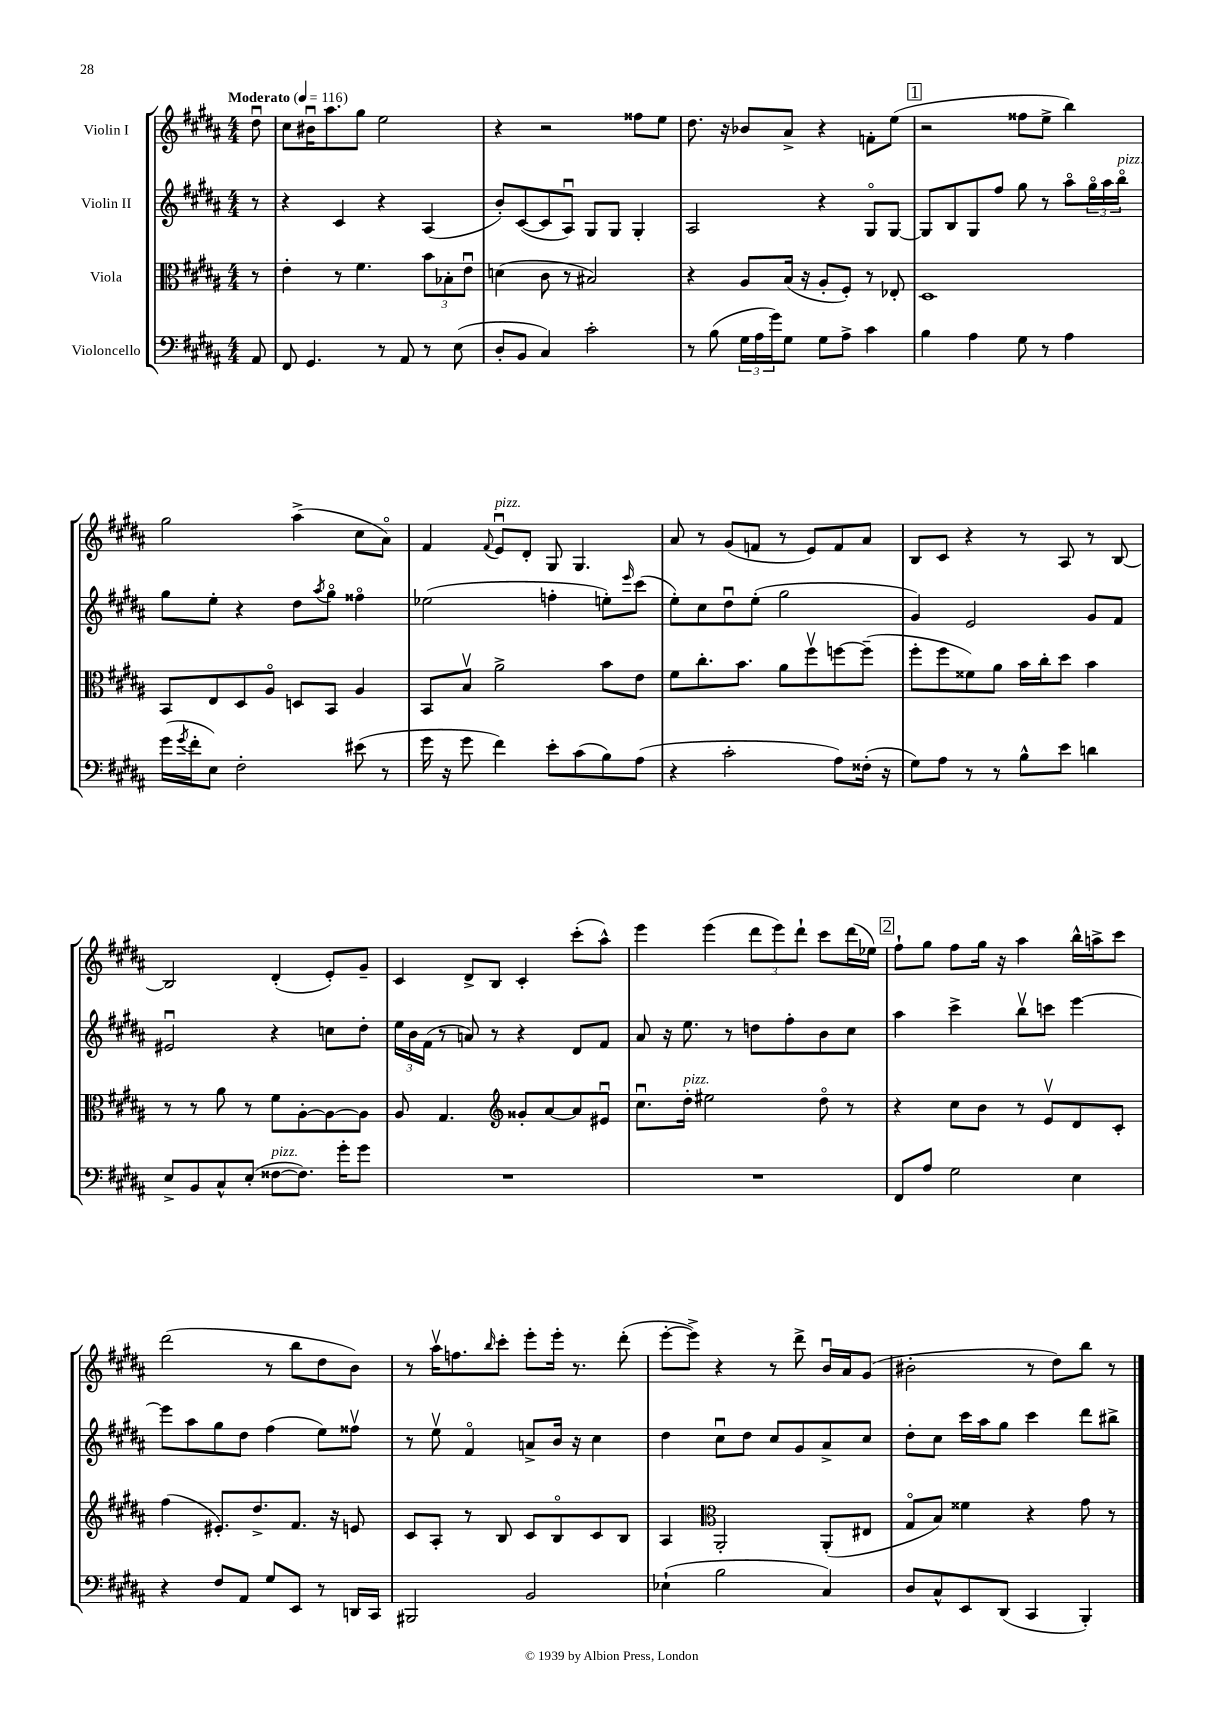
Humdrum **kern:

**kern	**kern	**kern	**kern
*part4	*part3	*part2	*part1
*staff4	*staff3	*staff2	*staff1
*I"Violoncello	*I"Viola	*I"Violin II	*I"Violin I
*clefF4	*clefC3	*clefG2	*clefG2
*k[f#c#g#d#a#]	*k[f#c#g#d#a#]	*k[f#c#g#d#a#]	*k[f#c#g#d#a#]
*M4/4	*M4/4	*M4/4	*M4/4
*MM116	*MM116	*MM116	*MM116
=	=	=	=
!	!	!	!LO:TX:a:B:t=Moderato
8AA#/	8r	8r	8dd#u\
=1	=1	=1	=1
8FF#/	4e'\	4r	8cc#\L
4.GG#/	.	.	16b#Xu\K
.	.	.	8.aa#\
.	8r	4c#/	.
.	4.f#\	.	8gg#\J
8r	.	4r	2ee\
8AA#/	.	.	.
8r	12b\L	(4A#/	.
.	12B-X'\	.	.
(8E\	.	.	.
.	12eu\J	.	.
=2	=2	=2	=2
8D#'/L	(4dn\	8b'/L)	4r
8BB/J	.	([8c#/	.
4C#/)	8c#\	8c#/]	2r
.	8r	8A#u/J)	.
2c#'\	2B#X/)	8G#/L	.
.	.	8G#/J	.
.	.	4G#'/	8ff##X\L
.	.	.	8ee\J
=3	=3	=3	=3
8r	4r	2A#/	8.dd#\
(8B\	.	.	.
.	.	.	16r
24G#\LL	8A#/L	.	8b-X/L
24A#\	.	.	.
24g#\J)	.	.	.
8G#\J	(16B/Jk	.	8a#^/J
.	16r	.	.
8G#\L	8A#'/L	4r	4r
8A#^\J	8F#'/J)	.	.
4c#\	8r	8G#/L	8fn'\L
.	8E-X'/	[8G#/J	(8ee\J
!!LO:REH:place=s1:t=1
=4	=4	=4	=4
4B\	1D#	8G#/L]	2r
.	.	8B/	.
4A#\	.	8G#/	.
.	.	8ff#/J	.
8G#\	.	8gg#\	8ff##X\L
8r	.	8r	8ee^\J
4A#\	.	8aa#\L	4bb\)
.	.	24gg#\L	.
.	.	24aa#\	.
!	!	!LO:TX:a:i:t=pizz.	!
.	.	24bb\JJ	.
!!LO:LB:g=z
=5	=5	=5	=5
(16g#\LL	8BB/L	8gg#\L	2gg#\
8qg#/	.	.	.
16f#'\J	.	.	.
8E\J)	8E/	8ee'\J	.
2F#'\	8D#/	4r	.
.	8A#/J	.	.
.	8Dn/L	8dd#\L	(4aa#^\
.	.	8qaa#/	.
.	8BB/J	8gg#\J	.
(8e#X\	4A#/	4ff##X\	8cc#\L
8r	.	.	8a#\J)
=6	=6	=6	=6
16g#\	8BB/L	(2ee-X\	4f#/
16r	.	.	.
8g#\	8Bv/J	.	.
.	.	.	8qqf#/
!	!	!	!LO:TX:a:i:t=pizz.
4f#\)	2a#^\	.	8eu/L
.	.	.	8d#'/J
8e'\L	.	4ffn'\	8G#/
(8c#\	.	.	4.G#/
8B\)	8b\L	8een'\L)	.
.	.	16qqeee/	.
(8A#\J	8e\J	(8ccc#\J	.
=7	=7	=7	=7
4r	8f#\L	8ee'\L)	8a#/
.	8.cc#'\	8cc#\	8r
2c#'\	.	8dd#u\	(8g#/L
.	8.b\J	.	.
.	.	(8ee'\J	8fn/J
.	8a#\L	2gg#\	8r
.	8ff#v\	.	8e/L)
8A#\L)	[8ffn\	.	8f/
(16F##X'\Jk	(8ff~\J]	.	8a#/J
16r	.	.	.
=8	=8	=8	=8
8G#\L)	8ff#'\L	4g#/)	8B/L
8A#\J	8ff#\	.	8c#/J
8r	8f##X\)	2e/	4r
8r	8a#\J	.	.
8B^^\L	16b\LL	.	8r
.	16cc#'\J	.	.
8e\J	8dd#\J	.	8A#/
4dn\	4b\	8g#/L	8r
.	.	8f#/J	[8B/
!!LO:LB:g=z
=9	=9	=9	=9
8E^/L	8r	2e#Xu/	2B/]
8BB/	8r	.	.
8C#^^/	8a#\	.	.
(8E'/J	8r	.	.
!LO:TX:a:i:t=pizz.	!	!	!
[8F##X\L	8f#\L	4r	(4d#'/
8.F##\J])	[8A#'\	.	.
.	8A#\_	8ccn\L	8e'/L)
16g#'\KL	.	.	.
8g#\J	8A#\J]	8dd#'\J	8g#~/J
=10	=10	=10	=10
1r	8A#/	24ee\LL	4c#/
.	.	24b\	.
.	.	(24f#\JJ	.
.	4.G#/	8r	.
.	.	8an/)	8d#^/L
.	.	8r	8B/J
*	*clefG2	*	*
.	8g##X'/L	4r	4c#'/
.	[8a#/	.	.
.	8a#/]	8d#/L	(8ccc#'\L
.	8e#Xu/J	8f#/J	8aa#^^\J)
=11	=11	=11	=11
1r	8.cc#u\L	8a#/	4eee\
.	.	16r	.
!	!LO:TX:a:i:t=pizz.	!	!
.	16dd#'\Jk	8.ee\	.
.	2ee#X\	.	(4eee\
.	.	8r	.
.	.	8ddn\L	12ddd#\L
.	.	.	12eee\)
.	.	8ff#'\	.
.	.	.	12ddd#`\J
.	8dd#\	8b\	8ccc#\L
.	8r	8cc#\J	(16ddd#\L
.	.	.	16ee-X\JJ)
!!LO:REH:place=s1:t=2
=12	=12	=12	=12
8FF#/L	4r	4aa#\	8ff#`\L
8A#/J	.	.	8gg#\J
2G#\	8cc#\L	4ccc#^\	8ff#\L
.	8b\J	.	16gg#\Jk
.	.	.	16r
.	8r	8bbv\L	4aa#\
.	8ev/L	8cccn\J	.
4E\	8d#/	[4eee\	16bb^^\LL
.	.	.	16aan^\J
.	8c#'/J	.	8ccc#\J
!!LO:LB:g=z
=13	=13	=13	=13
4r	(4ff#\	8eee\L]	(2ddd#\
.	.	8aa#\	.
8F#/L	8.e#X'/L)	8gg#\	.
8AA#/J	.	8dd#\J	.
.	8.dd#^/	.	.
8G#/L	.	(4ff#\	8r
8EE/J	8.f#/J	.	8bb\L
8r	.	8ee\L)	8dd#\
.	16r	.	.
16DDn/LL	8en/	8ff##Xv\J	8b\J)
16CC#/JJ	.	.	.
=14	=14	=14	=14
2BBB#X/	8c#/L	8r	8r
.	8A#'/J	8eev\	16aa#v\KL
.	.	.	8.ffn\
.	8r	4f#/	.
.	.	.	16qqbb/
.	8B/	.	8ccc#'\J
2BB/	8c#/L	8an^/L	8eee'\L
.	8B/	16b/Jk	16eee'\Jk
.	.	16r	8.r
.	8c#/	4cc#\	.
.	8B/J	.	(8ddd#'\
=15	=15	=15	=15
(4E-X`\	4A#/	4dd#\	[8eee'\L
.	.	.	8eee^\J])
*	*clefC3	*	*
2B\	2AA#'/	8cc#u\L	4r
.	.	8dd#\J	.
.	.	8cc#/L	8r
.	.	8g#/	8ddd#^\
4C#/)	(8AA#'/L	8a#^/	16bu/LL
.	.	.	16a#/J
.	8E#X/J	8cc#/J	(8g#/J
=16	=16	=16	=16
8D#/L	8G#/L	8dd#'\L	2b#X'\
8C#^^/	8B/J)	8cc#\J	.
8EE/	4f##X\	16ccc#\LL	.
.	.	16aa#\J	.
(8DD#/J	.	8gg#\J	.
4CC#/	4r	4ccc#\	8r
.	.	.	8dd#\L)
4BBB'/)	8g#\	8ddd#\L	8bb\J
.	8r	8bb#X^\J	8r
==	==	==	==
*-	*-	*-	*-
